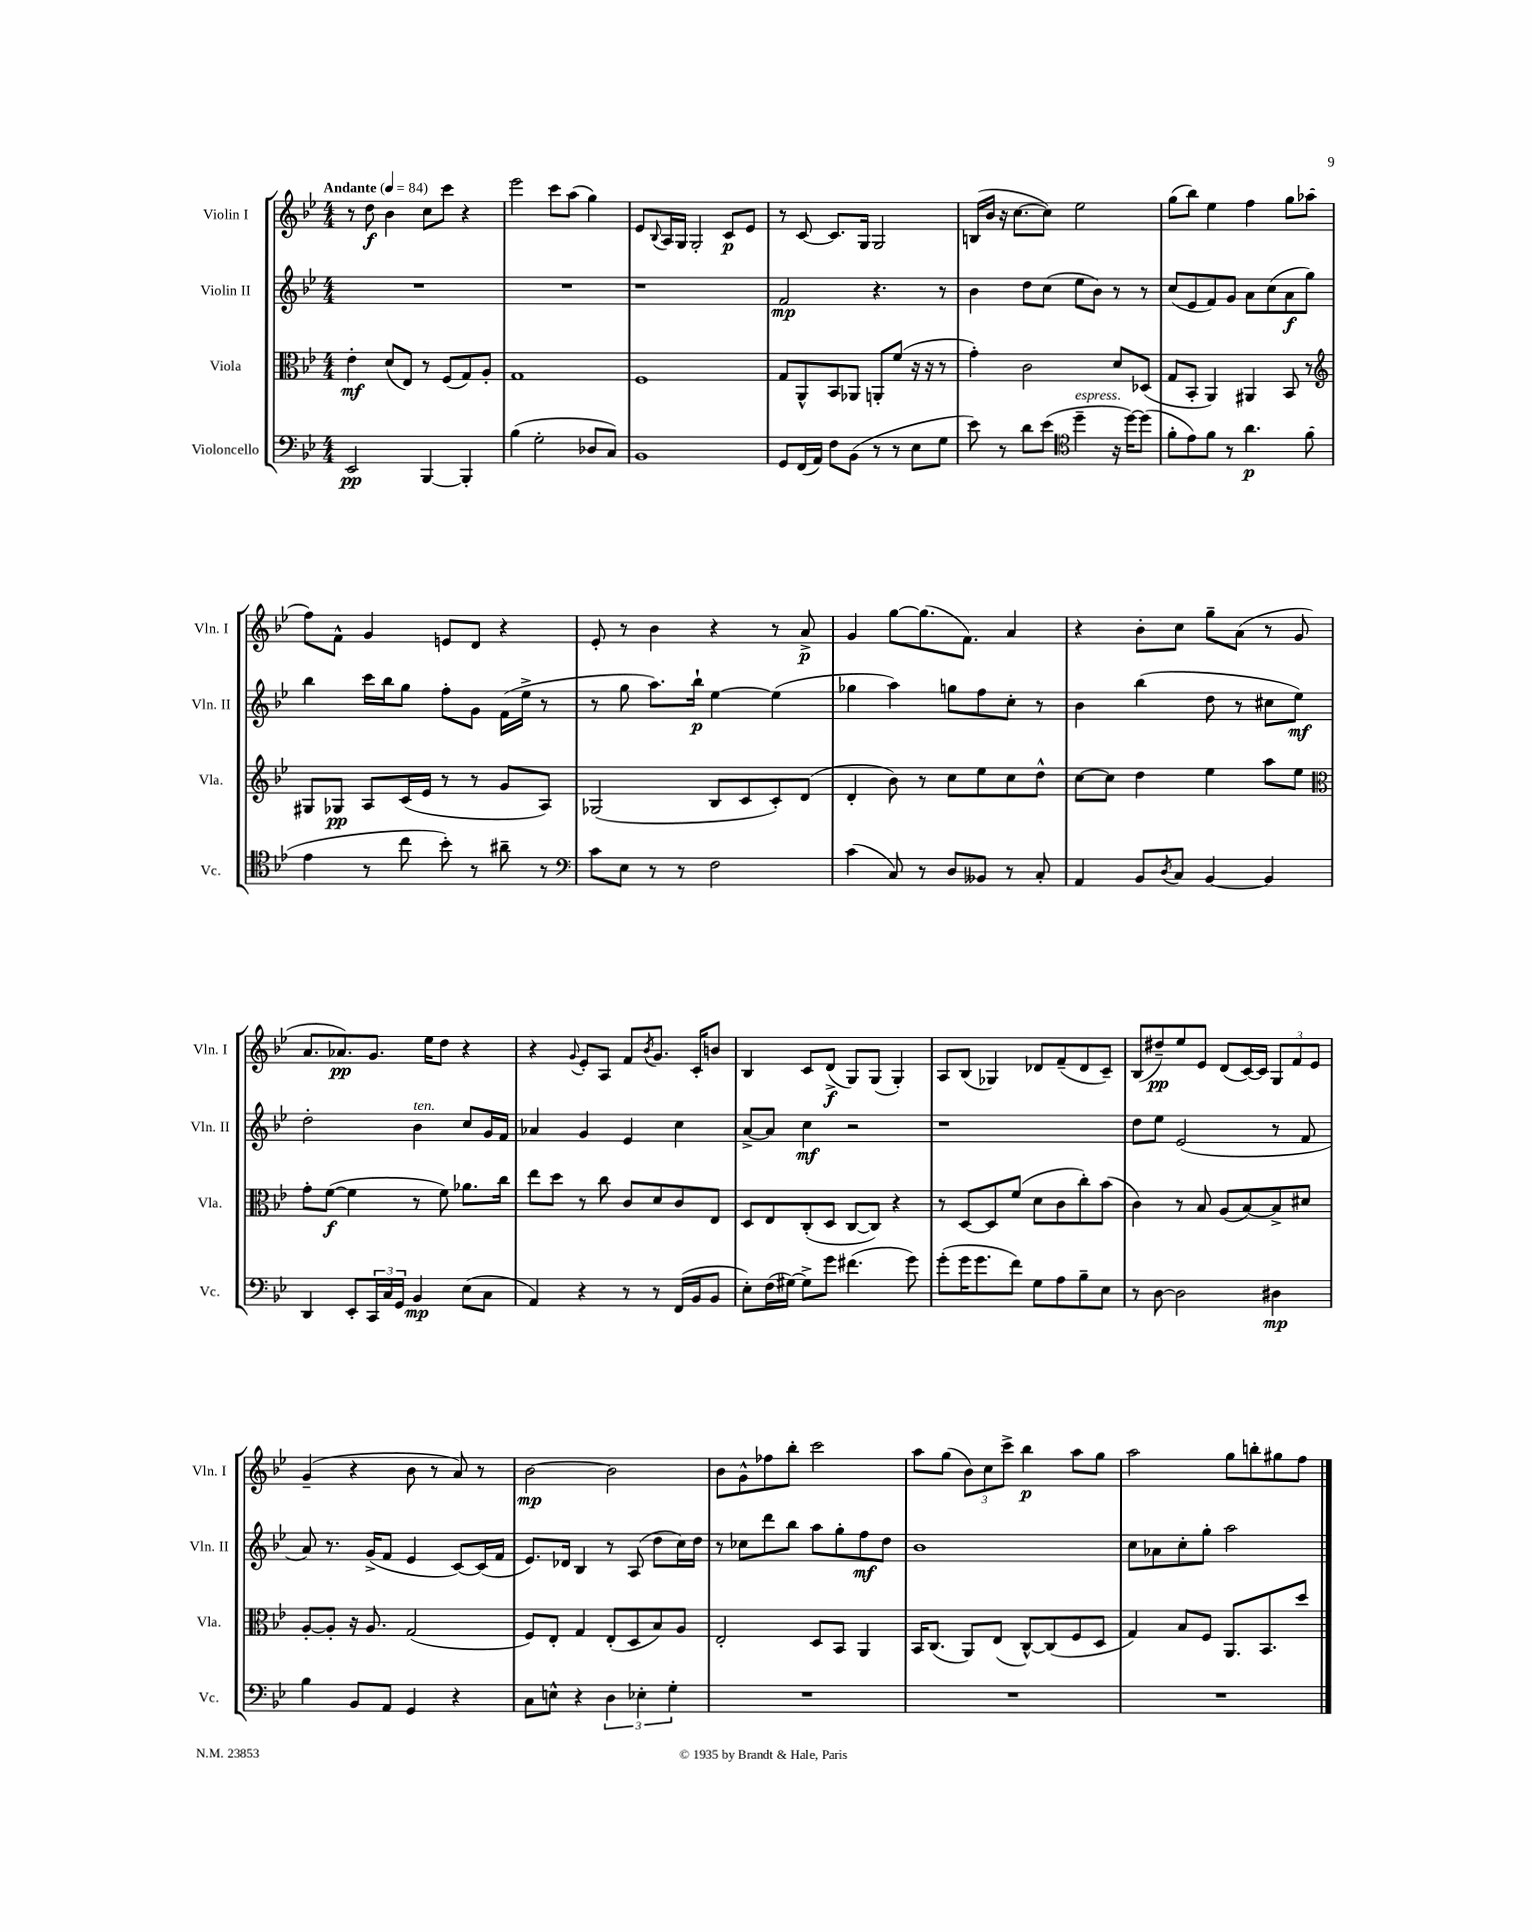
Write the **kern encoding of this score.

**kern	**dynam	**kern	**dynam	**kern	**dynam	**kern	**dynam
*part4	*part4	*part3	*part3	*part2	*part2	*part1	*part1
*staff4	*staff4	*staff3	*staff3	*staff2	*staff2	*staff1	*staff1
*I"Violoncello	*	*I"Viola	*	*I"Violin II	*	*I"Violin I	*
*I'Vc.	*	*I'Vla.	*	*I'Vln. II	*	*I'Vln. I	*
*clefF4	*	*clefC3	*	*clefG2	*	*clefG2	*
*k[b-e-]	*	*k[b-e-]	*	*k[b-e-]	*	*k[b-e-]	*
*M4/4	*	*M4/4	*	*M4/4	*	*M4/4	*
*MM84	*	*MM84	*	*MM84	*	*MM84	*
=1	=1	=1	=1	=1	=1	=1	=1
!	!	!	!	!	!	!LO:TX:a:B:t=Andante	!
2EE-/	pp	4e-'\	mf	1r	.	8r	.
.	.	.	.	.	.	8dd\	f
.	.	(8d/L	.	.	.	4b-\	.
.	.	8E-/J)	.	.	.	.	.
[4BBB-/	.	8r	.	.	.	8cc\L	.
.	.	(8F/L	.	.	.	8ccc\J	.
4BBB-'/]	.	8G/)	.	.	.	4r	.
.	.	8A'/J	.	.	.	.	.
=2	=2	=2	=2	=2	=2	=2	=2
(4B-\	.	1G	.	1r	.	2eee-\	.
2G'\	.	.	.	.	.	.	.
.	.	.	.	.	.	8ccc\L	.
.	.	.	.	.	.	(8aa\J	.
8D-X/L	.	.	.	.	.	4gg\)	.
8C/J)	.	.	.	.	.	.	.
=3	=3	=3	=3	=3	=3	=3	=3
1BB-	.	1F	.	1r	.	8e-/L	.
.	.	.	.	.	.	8qqB-/	.
.	.	.	.	.	.	16A/L	.
.	.	.	.	.	.	16G/JJ	.
.	.	.	.	.	.	2G'/	.
.	.	.	.	.	.	8c/L	p
.	.	.	.	.	.	8e-/J	.
=4	=4	=4	=4	=4	=4	=4	=4
8GG/L	.	8G/L	.	2f/	mp	8r	.
(16FF/L	.	8AA^^/	.	.	.	[8c/	.
16AA/JJ)	.	.	.	.	.	.	.
8F\L	.	8BB-/	.	.	.	8.c/L]	.
(8BB-\J	.	8AA-X/J	.	.	.	.	.
.	.	.	.	.	.	16G/Jk	.
8r	.	8AAn'/L	.	4.r	.	2G/	.
8r	.	(8f/J	.	.	.	.	.
8E-\L	.	16r	.	.	.	.	.
.	.	16r	.	.	.	.	.
8G\J	.	8r	.	8r	.	.	.
=5	=5	=5	=5	=5	=5	=5	=5
8e-\)	.	4g'\)	.	4b-\	.	(16Bn/LL	.
.	.	.	.	.	.	16b-/JJ	.
8r	.	.	.	.	.	16r	.
.	.	.	.	.	.	[8.cc\L	.
8d\L	.	2c\	.	8dd\L	.	.	.
(8e-\J	.	.	.	(8cc\J	.	8cc\J])	.
*clefC4	*	*	*	*	*	*	*
!LO:TX:a:i:t=espress.	!	!	!	!	!	!	!
4dd~\	.	.	.	8ee-\L	.	2ee-\	.
.	.	.	.	8b-\J)	.	.	.
16r	.	8d/L	.	8r	.	.	.
[16dd\KL)	.	.	.	.	.	.	.
(8dd\J]	.	(8D-X/J	.	8r	.	.	.
=6	=6	=6	=6	=6	=6	=6	=6
8f'\L	.	8G/L	.	(8cc/L	.	(8gg\L	.
8e-\)	.	8BB-'/J	.	8e-/	.	8bb-\J)	.
8f\J	.	4AA/)	.	8f/)	.	4ee-\	.
8r	.	.	.	8g/J	.	.	.
4.a\	p	4AA#X/	.	8a\L	.	4ff\	.
.	.	.	.	(8cc\	.	.	.
.	.	8BB-/	.	8a\	f	8gg\L	.
(8f\	.	8r	.	8gg\J)	.	(8aa-X\J	.
!!LO:LB:g=z
=7	=7	=7	=7	=7	=7	=7	=7
*	*	*clefG2	*	*	*	*	*
4e-\	.	8G#X/L	.	4bb-\	.	8ff\L)	.
.	.	8G-X/J	pp	.	.	8f^^\J	.
8r	.	8A/L	.	16ccc\LL	.	4g/	.
.	.	.	.	16bb-\J	.	.	.
8cc\	.	(16c/L	.	8gg\J	.	.	.
.	.	16e-/JJ	.	.	.	.	.
8b-'\)	.	8r	.	8ff'\L	.	8en/L	.
8r	.	8r	.	8g\J	.	8d/J	.
8a#X~\	.	8g/L	.	(16f\LL	.	4r	.
.	.	.	.	16ee-^\JJ	.	.	.
8r	.	8A/J)	.	8r	.	.	.
=8	=8	=8	=8	=8	=8	=8	=8
*clefF4	*	*	*	*	*	*	*
8c\L	.	(2G-X/	.	8r	.	8e-'/	.
8E-\J	.	.	.	8gg\	.	8r	.
8r	.	.	.	8.aa\L)	.	4b-\	.
8r	.	.	.	.	.	.	.
.	.	.	.	16bb-`\Jk	p	.	.
2F\	.	8B-/L	.	[4ee-\	.	4r	.
.	.	8c/	.	.	.	.	.
.	.	8c'/)	.	(4ee-\]	.	8r	.
.	.	(8d/J	.	.	.	8a^/	p
=9	=9	=9	=9	=9	=9	=9	=9
(4c\	.	4d'/	.	4gg-X\	.	4g/	.
8C/)	.	8b-\)	.	4aa\)	.	[8gg\L	.
8r	.	8r	.	.	.	(8.gg\]	.
8D/L	.	8cc\L	.	8ggn\L	.	.	.
.	.	.	.	.	.	8.f\J)	.
8BB--X/J	.	8ee-\	.	8ff\	.	.	.
8r	.	8cc\	.	8cc'\J	.	4a/	.
8C'/	.	8dd^^\J	.	8r	.	.	.
=10	=10	=10	=10	=10	=10	=10	=10
4AA/	.	[8cc\L	.	4b-\	.	4r	.
.	.	8cc\J]	.	.	.	.	.
8BB-/L	.	4dd\	.	(4bb-\	.	8b-'\L	.
8qD/	.	.	.	.	.	.	.
8C/J	.	.	.	.	.	8cc\J	.
[4BB-/	.	4ee-\	.	8dd\	.	8gg~\L	.
.	.	.	.	8r	.	(8a\J	.
4BB-/]	.	8aa\L	.	8cc#X\L	.	8r	.
.	.	8ee-\J	.	8ee-\J)	mf	8g/	.
!!LO:LB:g=z
=11	=11	=11	=11	=11	=11	=11	=11
*	*	*clefC3	*	*	*	*	*
4DD/	.	8g'\L	.	2dd'\	.	8.a/L	.
.	.	([8f\J	f	.	.	.	.
.	.	.	.	.	.	8.a-X/)	pp
8EE-'/L	.	4f\]	.	.	.	.	.
24CC/L	.	.	.	.	.	8.g/J	.
24C/	.	.	.	.	.	.	.
24GG/JJ	.	.	.	.	.	.	.
!	!	!	!	!LO:TX:a:i:t=ten.	!	!	!
4BB-/	mp	8r	.	4b-\	.	.	.
.	.	.	.	.	.	16ee-\KL	.
.	.	8f\)	.	.	.	8dd\J	.
(8E-\L	.	8.a-X\L	.	8cc/L	.	4r	.
8C\J	.	.	.	16g/L	.	.	.
.	.	16cc\Jk	.	16f/JJ	.	.	.
=12	=12	=12	=12	=12	=12	=12	=12
4AA/)	.	8ee-\L	.	4a-X/	.	4r	.
.	.	8dd\J	.	.	.	.	.
.	.	.	.	.	.	8qqg/	.
4r	.	8r	.	4g/	.	8e-'/L	.
.	.	8cc\	.	.	.	8A/J	.
8r	.	8c/L	.	4e-/	.	8f/L	.
.	.	.	.	.	.	8qb-/	.
8r	.	8d/	.	.	.	8.g/J	.
(16FF/LL	.	8c/	.	4cc\	.	.	.
16BB-/J	.	.	.	.	.	16c'/KL	.
8BB-/J	.	8E-/J	.	.	.	8bn/J	.
=13	=13	=13	=13	=13	=13	=13	=13
8E-'\L)	.	8D/L	.	[8a^/L	.	4B-/	.
(16F\L	.	8E-/	.	8a/J]	.	.	.
[16G#X\JJ)	.	.	.	.	.	.	.
8G#^\L]	.	(8C'/	.	4cc\	mf	8c/L	.
8g\J	.	8D/J	.	.	.	(8d^/J	f
(4.f#X\	.	[8C/L	.	2r	.	8G/L)	.
.	.	8C/J])	.	.	.	(8G/J	.
.	.	4r	.	.	.	4G'/)	.
8g\)	.	.	.	.	.	.	.
=14	=14	=14	=14	=14	=14	=14	=14
(8g'\L	.	8r	.	1r	.	8A/L	.
16g\K	.	[8D/L	.	.	.	(8B-/J	.
8.g\	.	.	.	.	.	.	.
.	.	8D/]	.	.	.	4G-X/)	.
8f\J)	.	(8f/J	.	.	.	.	.
8G\L	.	8d\L	.	.	.	8d-X/L	.
8A\	.	8c\	.	.	.	(8f~/	.
8B-~\	.	8cc'\)	.	.	.	8d-/	.
8E-\J	.	(8b-\J	.	.	.	8c~/J)	.
=15	=15	=15	=15	=15	=15	=15	=15
8r	.	4c\)	.	8dd\L	.	(8B-/L	.
[8D\	.	.	.	8ee-\J	.	8dd#X~/)	pp
2D\]	.	8r	.	(2e-/	.	8ee-/	.
.	.	8B-/	.	.	.	8e-/J	.
.	.	(8A/L	.	.	.	(8d/L	.
.	.	[8B-/)	.	.	.	[16c/L)	.
.	.	.	.	.	.	16c/JJ]	.
4D#X\	mp	8B-^/]	.	8r	.	12G/L	.
.	.	.	.	.	.	12f/	.
.	.	8d#X/J	.	8f/	.	.	.
.	.	.	.	.	.	12e-/J	.
!!LO:LB:g=z
=16	=16	=16	=16	=16	=16	=16	=16
4B-\	.	[8A'/L	.	8a/)	.	(4g~/	.
.	.	8A'/J]	.	8.r	.	.	.
8BB-/L	.	16r	.	.	.	4r	.
.	.	8.A/	.	(16g^/KL	.	.	.
8AA/J	.	.	.	8f/J	.	.	.
4GG/	.	(2G/	.	4e-/	.	8b-\	.
.	.	.	.	.	.	8r	.
4r	.	.	.	[8c/L)	.	8a/)	.
.	.	.	.	(16c/L]	.	8r	.
.	.	.	.	16f/JJ	.	.	.
=17	=17	=17	=17	=17	=17	=17	=17
8C\L	.	8F/L)	.	8.e-/L)	.	[2b-\	mp
8En^^\J	.	8E-'/J	.	.	.	.	.
.	.	.	.	16d-X/Jk	.	.	.
4r	.	4G/	.	4B-/	.	.	.
6D\	.	(8E-'/L	.	8r	.	2b-\]	.
.	.	8D/	.	(8A/	.	.	.
6E-X'\	.	.	.	.	.	.	.
.	.	8B-/)	.	8dd\L	.	.	.
6G'\	.	.	.	.	.	.	.
.	.	8A/J	.	16cc\L)	.	.	.
.	.	.	.	16dd\JJ	.	.	.
=18	=18	=18	=18	=18	=18	=18	=18
1r	.	2E-'/	.	8r	.	8b-\L	.
.	.	.	.	8cc-X\L	.	8g^^\	.
.	.	.	.	8ddd\	.	8ff-X\	.
.	.	.	.	8bb-\J	.	8bb-'\J	.
.	.	8D/L	.	8aa\L	.	2ccc\	.
.	.	8BB-/J	.	8gg'\	.	.	.
.	.	4AA/	.	8ff\	mf	.	.
.	.	.	.	8dd\J	.	.	.
=19	=19	=19	=19	=19	=19	=19	=19
1r	.	16BB-/KL	.	1b-	.	8aa\L	.
.	.	(8.C/J	.	.	.	.	.
.	.	.	.	.	.	(8gg\J	.
.	.	8AA/L)	.	.	.	12b-\L)	.
.	.	.	.	.	.	12cc\	.
.	.	(8E-/J	.	.	.	.	.
.	.	.	.	.	.	12ccc^\J	.
.	.	[8C^^/L)	.	.	.	4bb-\	p
.	.	(8C/]	.	.	.	.	.
.	.	8F/	.	.	.	8aa\L	.
.	.	8D/J	.	.	.	8gg\J	.
=20	=20	=20	=20	=20	=20	=20	=20
1r	.	4G/)	.	8cc\L	.	2aa\	.
.	.	.	.	8a-X\	.	.	.
.	.	8B-/L	.	8cc'\	.	.	.
.	.	8F/J	.	8gg'\J	.	.	.
.	.	8.AA/L	.	2aa\	.	8gg\L	.
.	.	.	.	.	.	8bbn'\	.
.	.	8.BB-/	.	.	.	.	.
.	.	.	.	.	.	8gg#X\	.
.	.	8dd/J	.	.	.	8ff\J	.
==	==	==	==	==	==	==	==
*-	*-	*-	*-	*-	*-	*-	*-
